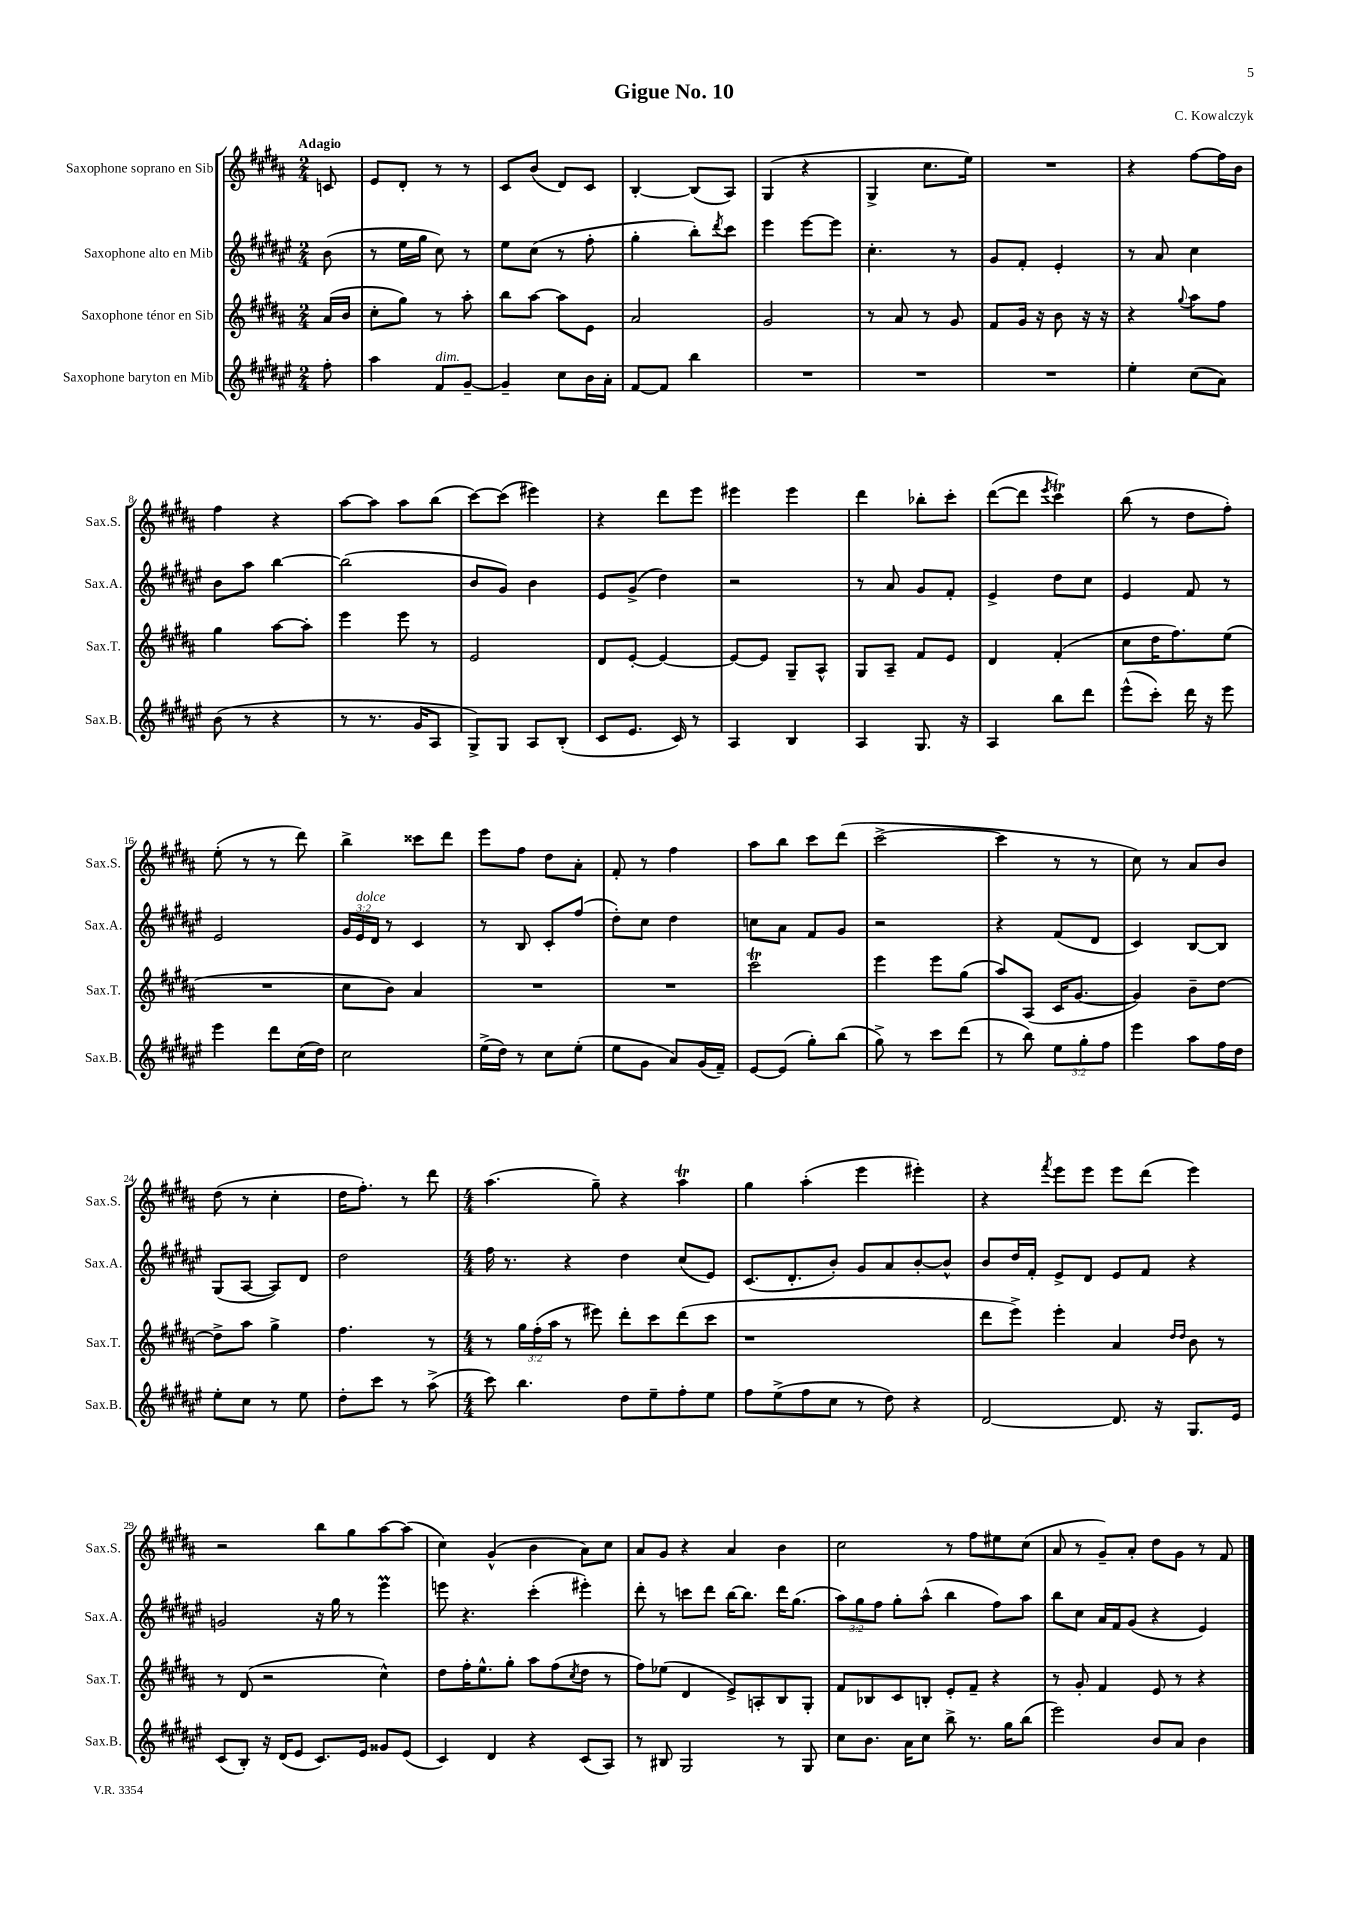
\header { title = "Gigue No. 10" composer = "C. Kowalczyk" }
<<
\new StaffGroup <<
\new Staff = "s0" \with { instrumentName = "Saxophone soprano en Sib" shortInstrumentName = "Sax.S." } {
    \clef treble \key b \major \numericTimeSignature \time 2/4 \partial 8 \tempo "Adagio"
    c'8 |
    e'8 dis'8-. r8 r8 |
    cis'8 b'8( dis'8) cis'8 |
    b4~-. b8( ais8) |
    gis4( r4 |
    gis4-> cis''8. e''16) |
    R2 |
    r4 fis''8~ fis''16 b'16 |
    fis''4 r4 |
    ais''8~ ais''8 ais''8 b''8( |
    cis'''8~) cis'''8( eis'''4) |
    r4 dis'''8 e'''8 |
    eis'''4 eis'''4 |
    dis'''4 bes''8-. cis'''8-. |
    dis'''8~( dis'''8 \acciaccatura { e'''8 } cis'''4\trill) |
    b''8( r8 dis''8 fis''8-.) |
    e''8-.( r8 r8 dis'''8) |
    b''4-> cisis'''8 dis'''8 |
    e'''8 fis''8 dis''8 ais'8-. |
    fis'8-. r8 fis''4 |
    ais''8 b''8 cis'''8 dis'''8( |
    cis'''2~-> |
    cis'''4 r8 r8 |
    cis''8) r8 ais'8 b'8 |
    dis''8( r8 cis''4-. |
    dis''16 fis''8.-.) r8 dis'''8 |
    \numericTimeSignature \time 4/4 ais''4.( gis''8--) r4 ais''4\trill |
    gis''4 ais''4-.( e'''4 eis'''4-.) |
    r4 \acciaccatura { fis'''8 } e'''8 e'''8 e'''8 dis'''8( e'''4) |
    r2 b''8 gis''8 ais''8~ ais''8( |
    cis''4) gis'4-^( b'4 ais'8) cis''8 |
    ais'8 gis'8 r4 ais'4 b'4 |
    cis''2 r8 fis''8 eis''8 cis''8( |
    ais'8 r8 gis'8--) ais'8-. dis''8 gis'8 r8 fis'8 \bar "|." |
}
\new Staff = "s1" \with { instrumentName = "Saxophone alto en Mib" shortInstrumentName = "Sax.A." } {
    \clef treble \key fis \major \numericTimeSignature \time 2/4 \override Staff.TupletNumber.text = #tuplet-number::calc-fraction-text \partial 8
    b'8( |
    r8 eis''16 gis''16 cis''8) r8 |
    eis''8 cis''8( r8 fis''8-. |
    gis''4-. b''8-.) \acciaccatura { dis'''8 } cis'''8 |
    eis'''4 eis'''8~ eis'''8 |
    cis''4.-. r8 |
    gis'8 fis'8-. eis'4-. |
    r8 ais'8 cis''4 |
    b'8 ais''8 b''4~ |
    b''2( |
    b'8 gis'8) b'4 |
    eis'8 gis'8->( dis''4) |
    r2 |
    r8 ais'8 gis'8 fis'8-. |
    eis'4-> dis''8 cis''8 |
    eis'4 fis'8 r8 |
    eis'2 |
    \tuplet 3/2 { gis'16 eis'16^\markup { \italic "dolce" } dis'16 } r8 cis'4 |
    r8 b8 cis'8-. fis''8( |
    dis''8-.) cis''8 dis''4 |
    c''8 ais'8 fis'8 gis'8 |
    r2 |
    r4 fis'8( dis'8 |
    cis'4) b8~ b8 |
    gis8( ais8~ ais8) dis'8 |
    dis''2 |
    \numericTimeSignature \time 4/4 fis''16 r8. r4 dis''4 cis''8( eis'8) |
    cis'8.( dis'8.-. b'8-.) gis'8 ais'8 b'8~-. b'8-^ |
    b'8 dis''16 fis'16-. eis'8-> dis'8 eis'8 fis'8 r4 |
    g'2 r16 gis''16 r8 eis'''4\prall |
    e'''8 r4. cis'''4-.( eis'''4-.) |
    dis'''8-. r8 c'''8 dis'''8 b''16~ b''8. dis'''16 gis''8.( |
    \tuplet 3/2 { ais''8) gis''8 fis''8 } gis''8-. ais''8-^( b''4 fis''8) ais''8 |
    b''8 cis''8 ais'16 fis'16 gis'8( r4 eis'4) \bar "|." |
}
\new Staff = "s2" \with { instrumentName = "Saxophone ténor en Sib" shortInstrumentName = "Sax.T." } {
    \clef treble \key b \major \numericTimeSignature \time 2/4 \override Staff.TupletNumber.text = #tuplet-number::calc-fraction-text \partial 8
    ais'16( b'16 |
    cis''8-. gis''8) r8 ais''8-. |
    b''8 ais''8~ ais''8 e'8 |
    ais'2 |
    gis'2 |
    r8 ais'8 r8 gis'8 |
    fis'8 gis'16 r16 b'8 r16 r16 |
    r4 \appoggiatura { gis''8 } ais''8 fis''8 |
    gis''4 ais''8~ ais''8-. |
    e'''4 e'''8 r8 |
    e'2 |
    dis'8 e'8~-. e'4~ |
    e'8~ e'8 gis8-- ais8-^ |
    gis8 ais8-- fis'8 e'8 |
    dis'4 fis'4-.( |
    cis''8 dis''16 fis''8.) e''8( |
    R2 |
    cis''8 b'8) ais'4 |
    R2 |
    R2 |
    cis'''2\trill |
    e'''4 e'''8 gis''8( |
    ais''8) ais8( cis'16 gis'8.~ |
    gis'4) b'8-- dis''8~ |
    dis''8-> ais''8 gis''4-> |
    fis''4. r8 |
    \numericTimeSignature \time 4/4 r8 \tuplet 3/2 { gis''16 fis''16-.( ais''16 } r8 eis'''8) dis'''8-. cis'''8 dis'''8( cis'''8 |
    r1 |
    dis'''8 e'''8->) e'''4-. ais'4 \grace { dis''16 dis''16 } b'8 r8 |
    r8 dis'8( r2 cis''4-^) |
    dis''8 fis''16-. e''8.-^ gis''8-. ais''8 fis''8( \acciaccatura { cis''8 } dis''8 r8 |
    fis''8) ees''8( dis'4 e'8->) a8-. b8 gis8-. |
    fis'8 bes8 cis'8 b8-. e'8-. fis'8-- r4 |
    r8 gis'8-. fis'4 e'8 r8 r4 \bar "|." |
}
\new Staff = "s3" \with { instrumentName = "Saxophone baryton en Mib" shortInstrumentName = "Sax.B." } {
    \clef treble \key fis \major \numericTimeSignature \time 2/4 \override Staff.TupletNumber.text = #tuplet-number::calc-fraction-text \partial 8
    fis''8-. |
    ais''4 fis'8^\markup { \italic "dim." } gis'8~-- |
    gis'4-- cis''8 b'16 ais'16-. |
    fis'8~ fis'8 b''4 |
    R2 |
    R2 |
    R2 |
    eis''4-. cis''8( ais'8) |
    b'8( r8 r4 |
    r8 r8. gis'16 ais8 |
    gis8->) gis8 ais8 b8-.( |
    cis'8 eis'8. cis'16) r8 |
    ais4 b4 |
    ais4 gis8. r16 |
    ais4 b''8 dis'''8 |
    eis'''8-^( cis'''8-.) dis'''16 r16 eis'''8 |
    eis'''4 dis'''8 cis''16( dis''16) |
    cis''2 |
    eis''16->( dis''16) r8 cis''8 eis''8-.( |
    eis''8 gis'8 ais'8) gis'16( fis'16--) |
    eis'8~ eis'8( gis''8-.) b''8( |
    gis''8->) r8 cis'''8 dis'''8( |
    r8 b''8) \tuplet 3/2 { eis''8 gis''8-. fis''8 } |
    eis'''4 ais''8 fis''16 dis''16 |
    eis''8-. cis''8 r8 eis''8 |
    dis''8-. cis'''8 r8 ais''8->( |
    \numericTimeSignature \time 4/4 cis'''8) b''4. dis''8 eis''8-- fis''8-. eis''8 |
    fis''8 eis''8->( fis''8 cis''8 r8 dis''8) r4 |
    dis'2~ dis'8. r16 gis8. eis'16 |
    cis'8( b8-.) r16 dis'16( eis'8 cis'8.) eis'16 gisis'8 eis'8( |
    cis'4) dis'4 r4 cis'8( ais8) |
    r8 bis8 gis2 r8 gis8 |
    cis''8 b'8. ais'16 cis''8 b''8-> r8. gis''16 b''8( |
    eis'''2) b'8 ais'8 b'4 \bar "|." |
}
>>
>>
